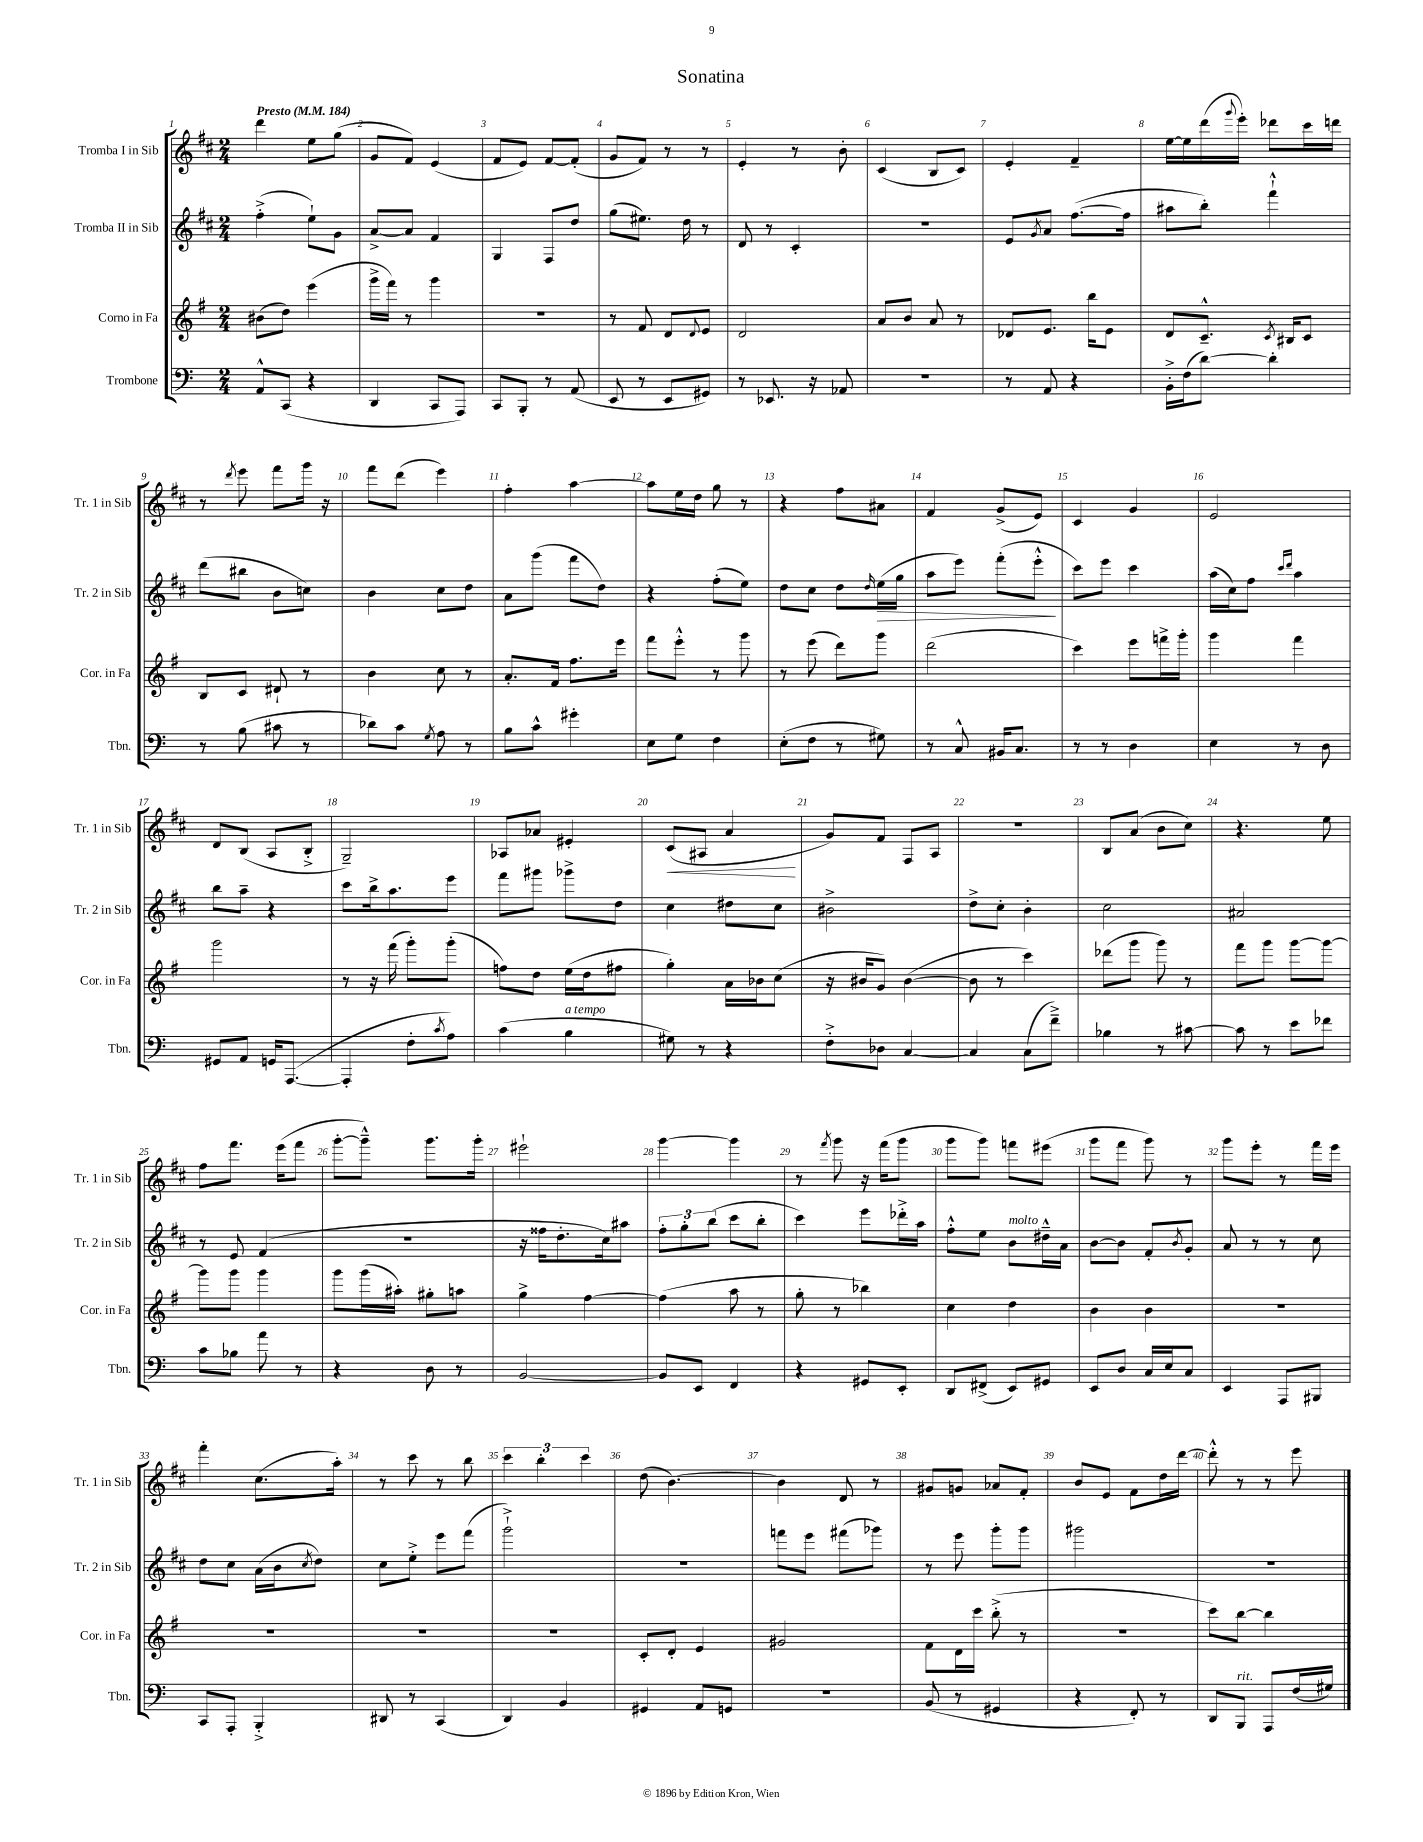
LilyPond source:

\header { title = "Sonatina" }
<<
\new StaffGroup <<
\new Staff = "s0" \with { instrumentName = "Tromba I in Sib" shortInstrumentName = "Tr. 1 in Sib" } {
    \clef treble \key d \major \numericTimeSignature \time 2/4 \tempo "Presto" 4 = 184
    d'''4 e''8 g''8( |
    g'8 fis'8) e'4( |
    fis'8 e'8) fis'8~ fis'8-.( |
    g'8 fis'8) r8 r8 |
    e'4-. r8 b'8-. |
    cis'4( b8 cis'8) |
    e'4-. fis'4-- |
    e''16~ e''16 d'''16( \appoggiatura { g'''8 } e'''16-.) des'''8 cis'''16 d'''16 |
    r8 \acciaccatura { d'''8 } e'''8 fis'''8 g'''16 r16 |
    fis'''8 d'''8( e'''4) |
    fis''4-. a''4~ |
    a''8 e''16 d''16 g''8 r8 |
    r4 fis''8 ais'8 |
    fis'4 g'8->( e'8) |
    cis'4 g'4 |
    e'2 |
    d'8 b8( a8 b8-.-> |
    g2--) |
    aes8 aes'8 eis'4-. |
    cis'8\<( ais8 a'4\! |
    g'8) fis'8 fis8 a8 |
    r2 |
    b8 a'8( b'8 cis''8) |
    r4. e''8 |
    fis''8 fis'''8. e'''16( fis'''8 |
    g'''8~-. g'''8---^) g'''8. g'''16-. |
    eis'''2-! |
    g'''4~ g'''4 |
    r8 \acciaccatura { fis'''8 } g'''8 r16 fis'''16( g'''8 |
    g'''8 g'''8) f'''8 eis'''8( |
    g'''8 fis'''8 g'''8) r8 |
    g'''8 e'''8-. r8 fis'''16 e'''16 |
    fis'''4-. cis''8.( a''16-.) |
    r8 cis'''8 r8 b''8 |
    \tuplet 3/2 { cis'''4 b''4-. cis'''4 } |
    d''8( b'4.~) |
    b'4 d'8 r8 |
    gis'8 g'8 aes'8 fis'8-. |
    b'8 e'8 fis'8 d''16 d'''16~ |
    d'''8-.-^ r8 r8 e'''8 \bar "|." |
}
\new Staff = "s1" \with { instrumentName = "Tromba II in Sib" shortInstrumentName = "Tr. 2 in Sib" } {
    \clef treble \key d \major \numericTimeSignature \time 2/4
    fis''4-.->( e''8-!) g'8 |
    a'8~-> a'8 fis'4 |
    g4 fis8 d''8 |
    g''8( eis''8.) d''16 r8 |
    d'8 r8 cis'4-. |
    R2 |
    e'8 \acciaccatura { g'8 } a'8 fis''8.~( fis''16 |
    ais''8 b''8-.) fis'''4-!-^ |
    d'''8( bis''8 b'8 c''8) |
    b'4 cis''8 d''8 |
    a'8 g'''8( fis'''8 d''8) |
    r4 fis''8-.( e''8) |
    d''8 cis''8 d''8 \grace { d''16 } e''16\>( g''16 |
    a''8 e'''8) fis'''8-.( e'''8-.-^\! |
    cis'''8) e'''8 cis'''4 |
    a''16( cis''16) fis''8 \grace { cis'''16 d'''16 } a''4 |
    b''8 a''8-- r4 |
    cis'''8 b''16-> a''8. e'''8 |
    fis'''8 gis'''8 ges'''8-> d''8 |
    cis''4 dis''8 cis''8 |
    bis'2-> |
    d''8-> cis''8-. b'4-. |
    cis''2 |
    ais'2 |
    r8 e'8 fis'4( |
    R2 |
    r16 fisis''16 d''8.-. cis''16) ais''8 |
    \tuplet 3/2 { fis''8-. g''8-. b''8( } cis'''8 b''8-. |
    cis'''4) e'''8 des'''16-.-> a''16 |
    fis''8-.-^ e''8 b'8^\markup { \italic "molto" } dis''16---^ a'16 |
    b'8~ b'8 fis'8-. \acciaccatura { b'8 } g'8-. |
    a'8 r8 r8 cis''8 |
    d''8 cis''8 a'16( b'16 \acciaccatura { cis''8 } d''8) |
    cis''8 e''8-.-> e'''8 fis'''8( |
    g'''2-!->) |
    R2 |
    f'''8 e'''8 fis'''8( ges'''8) |
    r8 e'''8 g'''8-. g'''8 |
    gis'''2 |
    R2 \bar "|." |
}
\new Staff = "s2" \with { instrumentName = "Corno in Fa" shortInstrumentName = "Cor. in Fa" } {
    \clef treble \key g \major \numericTimeSignature \time 2/4
    bis'8( d''8) e'''4( |
    g'''16-> fis'''16) r8 g'''4 |
    R2 |
    r8 fis'8 d'8 \appoggiatura { d'8 } e'8 |
    d'2 |
    a'8 b'8 a'8 r8 |
    des'8 e'8. b''16 e'8 |
    d'8 c'8.---^ \acciaccatura { c'8 } bis16 c'8 |
    b8 c'8 dis'8-! r8 |
    b'4 c''8 r8 |
    a'8.-. fis'16 fis''8. e'''16 |
    fis'''8 e'''8-.-^ r8 g'''8 |
    r8 e'''8( d'''8) g'''8 |
    d'''2( |
    c'''4) e'''8 f'''16-> g'''16-. |
    g'''4 fis'''4 |
    g'''2 |
    r8 r16 fis'''16( g'''8-.) g'''8-.( |
    f''8) d''8 e''16( d''16 fis''8 |
    g''4-.) a'16 bes'16 c''8( |
    r16 bis'16 g'8) bis'4~( |
    bis'8 r8 c'''4) |
    des'''8( g'''8 g'''8) r8 |
    fis'''8 g'''8 g'''8~ g'''8~ |
    g'''8 g'''8 g'''4 |
    g'''8 g'''16( ais''16-.) gis''8-. a''8 |
    g''4-> fis''4~ |
    fis''4( a''8 r8 |
    g''8-. r8 bes''4) |
    c''4 d''4 |
    b'4 b'4 |
    R2 |
    R2 |
    R2 |
    R2 |
    c'8-. d'8-. e'4 |
    gis'2 |
    fis'8 d'16 c'''16 b''8-.->( r8 |
    r2 |
    c'''8) b''8~ b''4 \bar "|." |
}
\new Staff = "s3" \with { instrumentName = "Trombone" shortInstrumentName = "Tbn." } {
    \clef bass \key c \major \numericTimeSignature \time 2/4
    a,8-^ c,8( r4 |
    d,4 c,8 a,,8) |
    c,8 b,,8-. r8 a,8( |
    e,8 r8 e,8 gis,8) |
    r8 ees,8. r16 aes,8 |
    R2 |
    r8 a,8 r4 |
    b,16-.-> f16( d'8~) d'4-. |
    r8 b8( cis'8 r8 |
    des'8) c'8 \acciaccatura { g8 } a8 r8 |
    b8 c'8-^ gis'4-. |
    e8 g8 f4 |
    e8-.( f8 r8 gis8) |
    r8 c8-^ bis,16 c8. |
    r8 r8 d4 |
    e4 r8 d8 |
    gis,8 a,8 g,16 a,,8.~( |
    a,,4-. f8-. \acciaccatura { c'8 } a8) |
    c'4( b4^\markup { \italic "a tempo" } |
    gis8) r8 r4 |
    f8-.-> des8 c4~ |
    c4 c8( f'8--->) |
    bes4 r8 cis'8~ |
    cis'8 r8 e'8 fes'8 |
    c'8 bes8 a'8 r8 |
    r4 d8 r8 |
    b,2~ |
    b,8 e,8 f,4 |
    r4 gis,8 e,8-. |
    d,8 fis,8->( e,8) gis,8 |
    e,8 d8 c16 e16 c8 |
    e,4 a,,8 bis,,8 |
    c,8 a,,8-. b,,4-.-> |
    dis,8 r8 c,4( |
    d,4) b,4 |
    gis,4 a,8 g,8 |
    r2 |
    b,8( r8 gis,4 |
    r4 f,8-.) r8 |
    d,8 b,,8^\markup { \italic "rit." } a,,8 f16( gis16) \bar "|." |
}
>>
>>
\layout { \context { \Score \override BarNumber.break-visibility = ##(#f #t #t) barNumberVisibility = #all-bar-numbers-visible } }
